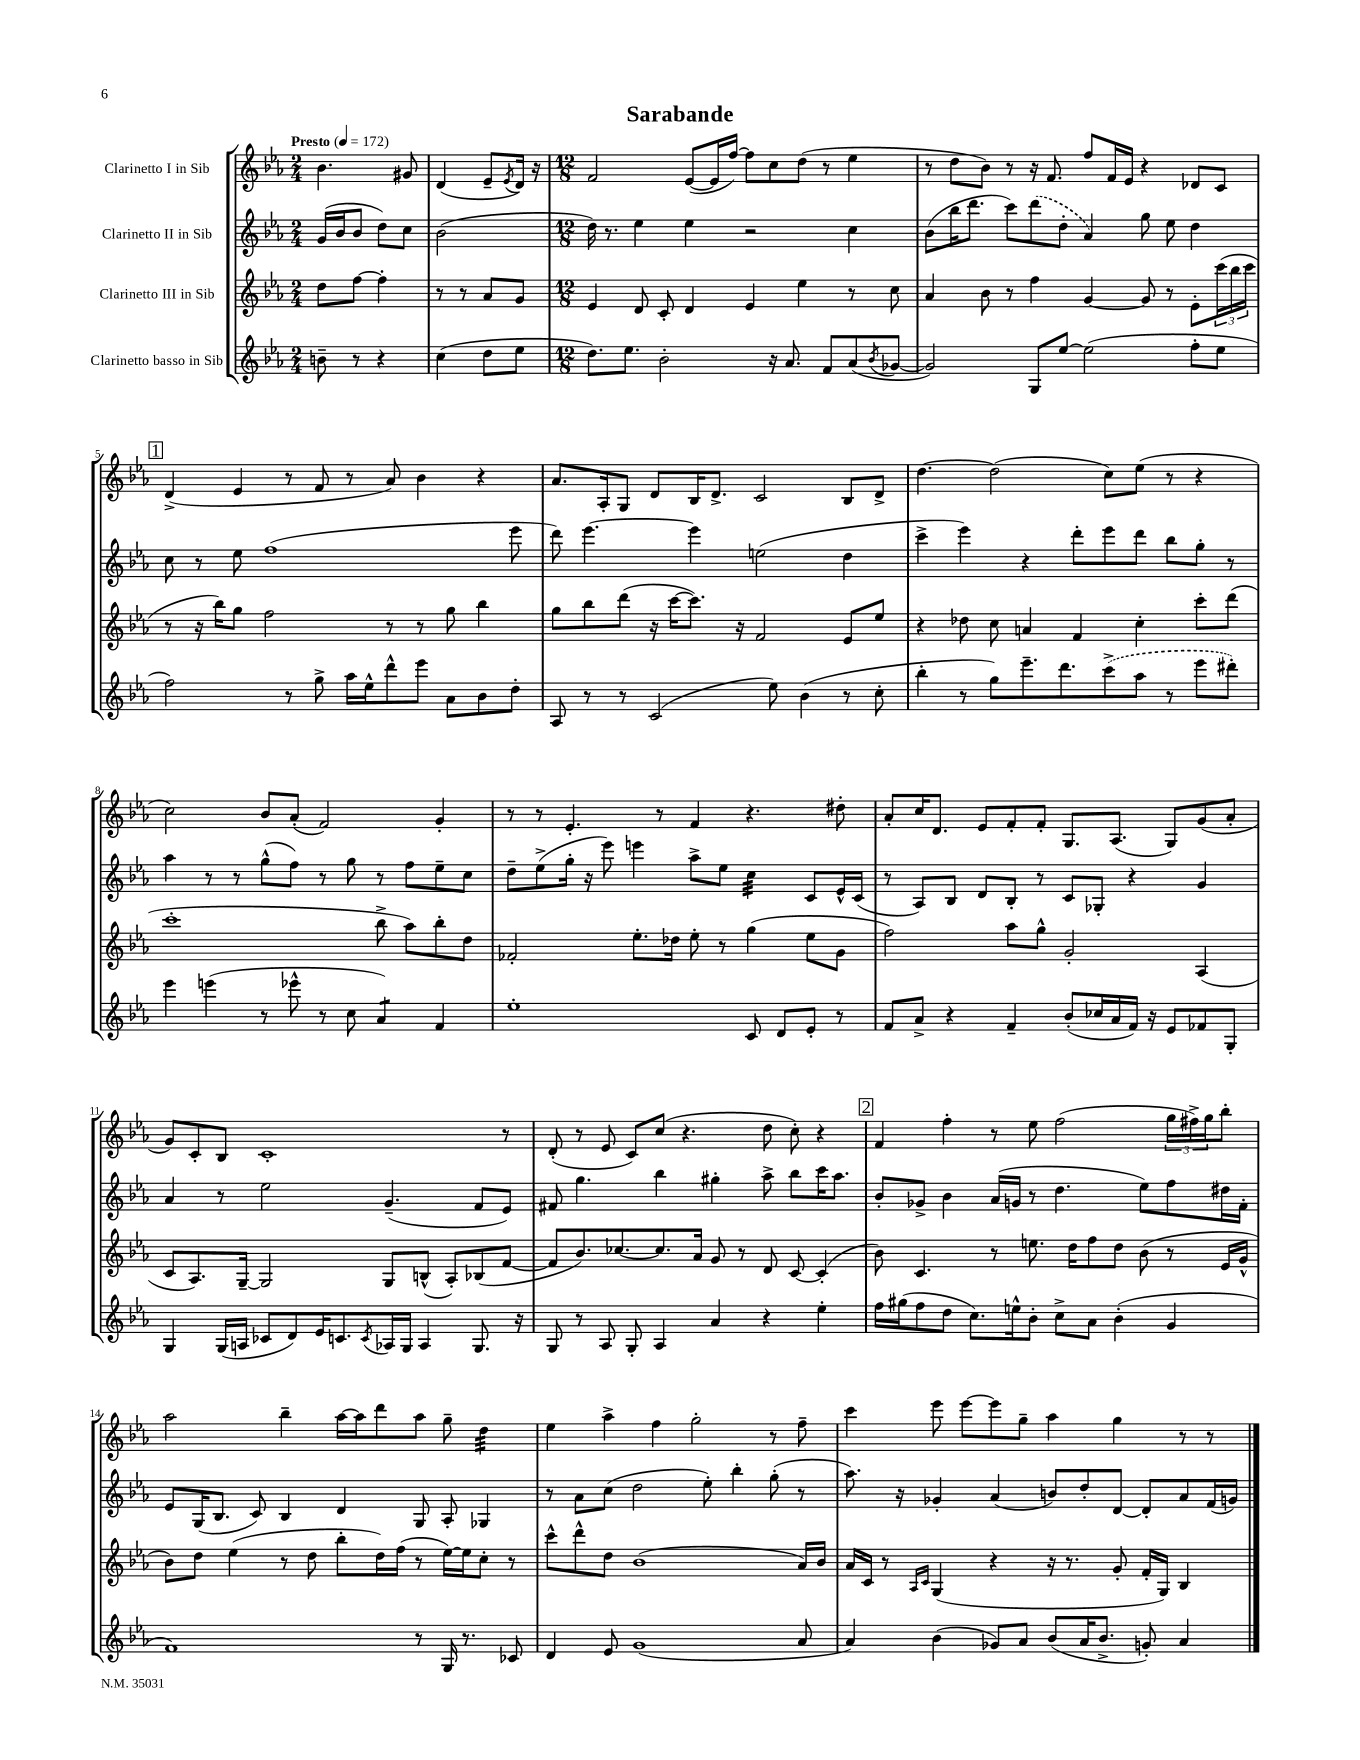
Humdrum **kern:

**kern	**kern	**kern	**kern
*staff4	*staff3	*staff2	*staff1
*clefG2	*clefG2	*clefG2	*clefG2
*k[b-e-a-]	*k[b-e-a-]	*k[b-e-a-]	*k[b-e-a-]
*M2/4	*M2/4	*M2/4	*M2/4
*MM172	*MM172	*MM172	*MM172
8b~\	8dd\L	(16g/LL	4.b-\
.	.	16b-/J	.
8r	[8ff\J	8b-/J	.
4r	4ff'\]	8dd\L)	.
.	.	8cc\J	8g#/
=	=	=	=
(4cc\	8r	(2b-\	(4d/
.	8r	.	.
8dd\L	8a-/L	.	8e-~/L
.	.	.	8qe-/
8ee-\J	8g/J	.	16d/Jk)
.	.	.	16r
=	=	=	=
*M12/8	*M12/8	*M12/8	*M12/8
8.dd\L)	4e-/	16dd\)	2f/
.	.	8.r	.
8.ee-\J	.	.	.
.	8d/	4ee-\	.
2b-'\	8c'/	.	.
.	4d/	4ee-\	([8e-/L
.	.	.	16e-/]L
.	.	.	[16ff/JJ)
.	4e-/	2r	8ff\]L
16r	.	.	8cc\
8.a-/	.	.	.
.	4ee-\	.	(8dd\J
8f/L	.	.	8r
(8a-/	8r	4cc\	4ee-\
8qb-/	.	.	.
[8g-/J	8cc\	.	.
=	=	=	=
2g-/])	4a-/	(8b-\L	8r
.	.	16bb-\K	8dd\L
.	.	8.ddd\J	.
.	8b-\	.	8b-\J)
.	8r	8ccc\L)	8r
8G/L	4ff\	(8ddd\	16r
.	.	.	8.f/
[8ee-/J	.	8dd'\J	.
(2ee-\]	[4g/	4a-/)	8ff/L
.	.	.	16f/L
.	.	.	16e-/JJ
.	8g/]	8gg\	4r
.	8r	8ee-\	.
8ff'\L	8e-'\L	4dd\	8d-/L
8ee-\J	(24ccc\L	.	8c/J
.	24bb-\	.	.
.	24ccc\JJ	.	.
=	=	=	=
2ff\)	8r	8cc\	(4d^/
.	16r	8r	.
.	16bb-\LK)	.	.
.	8gg\J	8ee-\	4e-/
.	2ff\	(1ff	.
8r	.	.	8r
8gg^\	.	.	8f/
16aa-\LL	.	.	8r
16ee-^^\J	.	.	.
8ddd^^\	8r	.	8a-/)
8eee-\J	8r	.	4b-\
8a-\L	8gg\	.	.
8b-\	4bb-\	.	4r
8dd'\J	.	8eee-\	.
=	=	=	=
8A-/	8gg\L	8ddd\)	8.a-/L
8r	8bb-\	[4.eee-\	.
.	.	.	16A-'/k
8r	(8ddd\J	.	8G/J
(2c/	16r	.	8d/L
.	[16ccc\LK	.	.
.	8.ccc\]J)	4eee-\]	16B-/K
.	.	.	8.d^/J
.	16r	.	.
.	2f/	(2ee\	2c/
8ee-\)	.	.	.
(4b-\	.	.	.
8r	8e-/L	4dd\	8B-/L
8cc'\	8ee-/J	.	8d^/J
=	=	=	=
4bb-'\	4r	4ccc^\	[4.dd\
8r	8dd-\	4eee-\)	.
8gg\L)	8cc\	.	(2dd\]
8.eee-~\	4a/	4r	.
8.ddd\	.	.	.
.	4f/	8ddd'\L	.
(8ccc^\	.	8eee-\	8cc\L)
8aa-\J	4cc'\	8ddd\J	(8ee-\J
8r	.	8bb-\L	8r
8eee-\L	8ccc'\L	8gg'\J	4r
8ddd#'\J)	(8ddd\J	8r	.
=	=	=	=
4eee-\	1ccc'	4aa-\	2cc\)
(4eee\	.	8r	.
.	.	8r	.
8r	.	(8gg^^\L	8b-/L
8eee-^^\	.	8ff\J)	(8a-'/J
8r	.	8r	2f/)
8cc\	.	8gg\	.
4a-/)	8bb-^\	8r	.
.	8aa-\L)	8ff\L	.
4f/	8bb-'\	8ee-~\	4g'/
.	8dd\J	8cc\J	.
=	=	=	=
1ee-'	2f-'/	8dd~\L	8r
.	.	(8ee-^\	8r
.	.	16gg'\Jk	4.e-'/
.	.	16r	.
.	.	8eee-\)	.
.	8.ee-'\L	4eee\	.
.	.	.	8r
.	16dd-\Jk	.	.
.	8ee-'\	8aa-^\L	4f/
.	8r	8ee-\J	.
8c/	(4gg\	4cc\	4.r
8d/L	.	.	.
8e-'/J	8ee-\L	8c/L	.
8r	8g\J	16e-^^/L	8dd#'\
.	.	(16c/JJ	.
=	=	=	=
8f/L	2ff\)	8r	8a-'/L
8a-^/J	.	8A-/L)	16cc/K
.	.	.	8.d/J
4r	.	8B-/J	.
.	.	8d/L	8e-/L
4f~/	8aa-\L	8B-'/J	8f'/
.	8gg^^\J	8r	8f'/J
(8b-'/L	2g'/	8c/L	8.G/L
16cc-/L	.	8G-'/J	.
16a-/	.	.	(8.A-/J
16f/JJ)	.	4r	.
16r	.	.	.
8e-/L	.	.	8G/L)
8f-/	(4A-/	4g/	(8g/
8G'/J	.	.	8a-'/J
=	=	=	=
4G/	8c/L	4a-/	8g/L)
.	8.A-/)	.	8c'/
(16G/LL	.	8r	8B-/J
16A/JJ	[16G~/Jk	.	.
8c-/L	2G/]	2ee-\	1c'
8d/)	.	.	.
16e-/K	.	.	.
8.c/	.	.	.
8qc/	.	.	.
16A-/L	8G/L	(4.g~/	.
16G/JJ	.	.	.
4A-/	(8B^^/J	.	.
.	8A-'/L)	.	.
8.G/	(8B-/	8f/L	.
.	[8f/J	8e-/J)	8r
16r	.	.	.
=	=	=	=
8G/	8f/]L	8f#/	(8d'/
8r	8.b-/)	4.gg\	8r
8A-/	.	.	8e-/
.	[8.cc-/	.	.
8G'/	.	.	8c/L)
4A-/	8.cc-/]	4bb-\	(8cc/J
.	.	.	4.r
.	16a-/Jk	.	.
4a-/	8g/	4gg#'\	.
.	8r	.	.
4r	8d/	8aa-^\	8dd\
.	[8c/	8bb-\L	8cc'\)
4ee-'\	(4c'/]	16ccc\K	4r
.	.	8.aa-\J	.
=	=	=	=
16ff\LL	8b-\)	8b-'/L	4f/
(16gg#\J	.	.	.
8ff\	4.c/	8g-^/J	.
8dd\J	.	4b-\	4ff'\
8.cc\L)	.	.	.
.	8r	(16a-/LL	8r
16ee^^\k	.	16g/JJ	.
8b-'\J	8.ee\	8r	8ee-\
8cc^\L	.	4.dd\	(2ff\
.	16dd\LK	.	.
8a-\J	8ff\	.	.
(4b-'\	8dd\J	.	.
.	(8b-\	8ee-\L)	.
4g/	8r	8ff\	24gg\LL
.	.	.	24ff#^\)
.	.	.	24gg\J
.	16e-/LL	16dd#\L	8bb-'\J
.	16g^^/JJ	16f'\JJ	.
=	=	=	=
1f)	8b-\L)	8e-/L	2aa-\
.	8dd\J	(16G/K	.
.	.	8.B-/J	.
.	(4ee-\	.	.
.	.	8c/)	.
.	8r	4B-/	4bb-~\
.	8dd\	.	.
.	8bb-'\L	4d/	[16aa-\LL
.	.	.	16aa-\]J
.	16dd\L)	.	8ddd\
.	(16ff\JJ	.	.
8r	8r	8G/	8aa-\J
16G/	[16ee-\LL)	8A-'/	8gg~\
8.r	16ee-\]J	.	.
.	8cc'\J	4G-/	4dd\
8c-/	8r	.	.
=	=	=	=
4d/	8ccc^^\L	8r	4ee-\
.	8ddd^^\	8a-\L	.
8e-/	8dd\J	(8cc\J	4aa-^\
(1g	(1b-	2dd\	.
.	.	.	4ff\
.	.	.	2gg'\
.	.	8ee-'\)	.
.	.	4bb-'\	.
.	.	(8gg'\	8r
8a-/	16a-/LL)	8r	8ff~\
.	16b-/JJ	.	.
=	=	=	=
4a-/)	16a-/LL	8.aa-\)	4ccc\
.	16c/JJ	.	.
.	8r	.	.
.	.	16r	.
.	16qqA-/LL	.	.
.	16qqc/JJ	.	.
(4b-\	(4G/	4g-'/	8eee-\
.	.	.	[8eee-\L
8g-/L)	4r	(4a-/	8eee-\]
8a-/J	.	.	8gg~\J
(8b-/L	16r	8b/L)	4aa-\
.	8.r	.	.
16a-/K	.	8dd'/	.
8.b-^/J	.	.	.
.	8g'/	[8d/J	4gg\
8g'/)	16f'/LL	8d'/]L	.
.	16G/JJ)	.	.
4a-/	4B-/	8a-/	8r
.	.	(16f/L	8r
.	.	16g/JJ)	.
==	==	==	==
*-	*-	*-	*-
